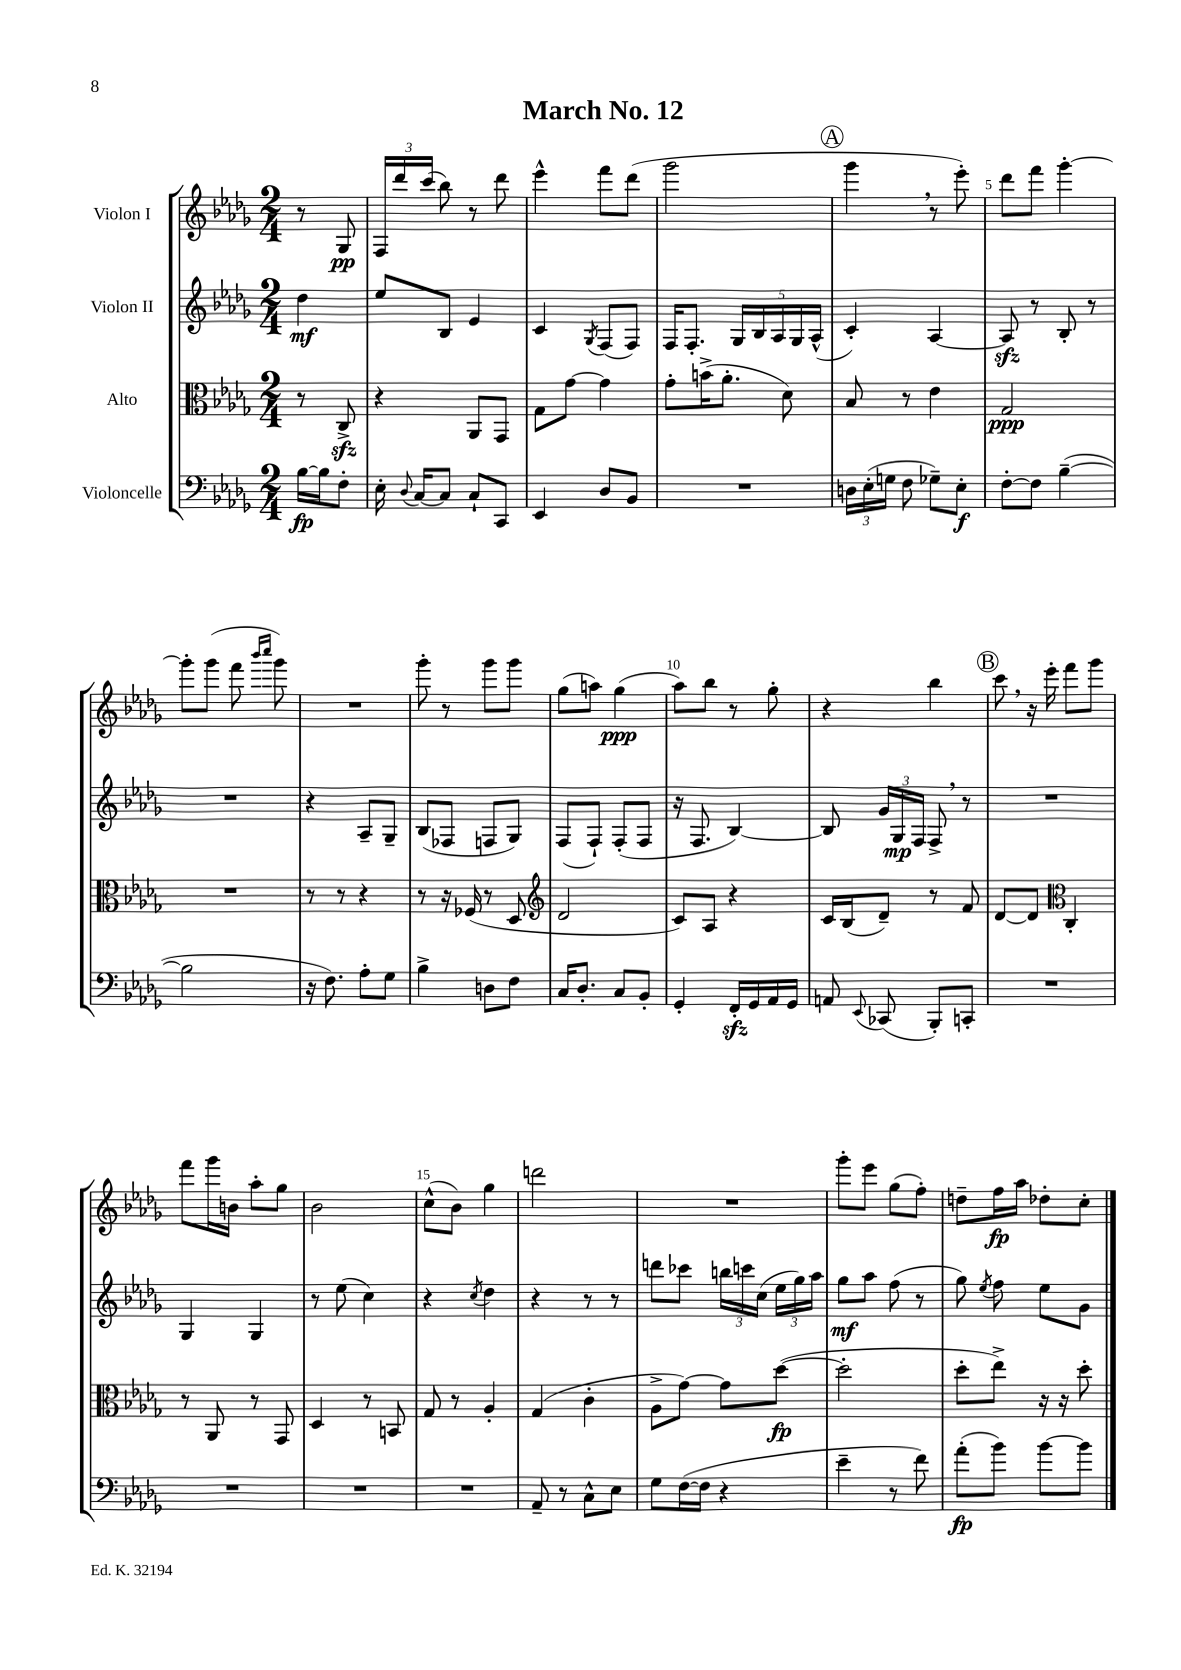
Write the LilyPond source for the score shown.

\header { title = "March No. 12" }
<<
\new StaffGroup <<
\new Staff = "s0" \with { instrumentName = "Violon I" } {
    \clef treble \key des \major \numericTimeSignature \time 2/4 \partial 4
    \autoBeamOff r8 ges8\pp |
    \tuplet 3/2 { f16[ des'''16 c'''16]( } bes''8) r8 des'''8 |
    ees'''4-^ f'''8[ des'''8]( |
    ges'''2 |
    \mark \markup { \circle "A" } ges'''4 \breathe r8 ees'''8-.) |
    des'''8[ f'''8] ges'''4~-. |
    ges'''8[-. ges'''8]( f'''8 \grace { bes'''16[ c''''16] } ges'''8) |
    R2 |
    ges'''8-. r8 ges'''8[ ges'''8] |
    ges''8[( a''8]) ges''4\ppp( |
    aes''8[) bes''8] r8 ges''8-. |
    r4 bes''4 |
    \mark \markup { \circle "B" } c'''8 \breathe r16 ees'''16-. f'''8[ ges'''8] |
    f'''8[ ges'''16 b'16] aes''8[-. ges''8] |
    bes'2 |
    c''8[-^( bes'8]) ges''4 |
    d'''2 |
    R2 |
    ges'''8[-. ees'''8] ges''8[( f''8]-.) |
    d''8[-- f''16\fp aes''16] des''8[-. c''8]-. \bar "|." |
}
\new Staff = "s1" \with { instrumentName = "Violon II" } {
    \clef treble \key des \major \numericTimeSignature \time 2/4 \partial 4
    \autoBeamOff des''4\mf |
    ees''8[ bes8] ees'4 |
    c'4 \acciaccatura { ges8 } f8[( f8]) |
    f16[ f8.]-. \tuplet 5/4 { ges16[ bes16 aes16 ges16 aes16]-^( } |
    \mark \markup { \circle "A" } c'4-.) aes4~ |
    aes8\sfz r8 bes8-. r8 |
    R2 |
    r4 aes8[-- ges8]-- |
    bes8[( fes8] f8[ ges8]) |
    f8[( f8]-!) f8[-.( f8] |
    r16 f8. bes4~) |
    bes8 \tuplet 3/2 { ges'16[ ges16\mp f16] } f8-> \breathe r8 |
    \mark \markup { \circle "B" } R2 |
    ges4 ges4 |
    r8 ees''8( c''4) |
    r4 \acciaccatura { c''8 } des''4 |
    r4 r8 r8 |
    d'''8[ ces'''8] \tuplet 3/2 { b''16[ c'''16 c''16]( } \tuplet 3/2 { ees''16[ ges''16) aes''16] } |
    ges''8[\mf aes''8] f''8( r8 |
    ges''8) \acciaccatura { ees''8 } f''8 ees''8[ ges'8] \bar "|." |
}
\new Staff = "s2" \with { instrumentName = "Alto" } {
    \clef alto \key des \major \numericTimeSignature \time 2/4 \partial 4
    \autoBeamOff r8 c8->\sfz |
    r4 aes,8[ ges,8] |
    ges8[ ges'8]~ ges'4 |
    ges'8[-. b'16->( aes'8.]-. des'8) |
    \mark \markup { \circle "A" } bes8 r8 ees'4 |
    ges2\ppp |
    R2 |
    r8 r8 r4 |
    r8 r16 fes16( r8 des8 |
    \clef treble des'2 |
    c'8[) aes8] r4 |
    c'16[ bes16( des'8]--) r8 f'8 |
    \mark \markup { \circle "B" } des'8[~ des'8] \clef alto c4-. |
    r8 aes,8 r8 ges,8 |
    des4 r8 b,8 |
    ges8 r8 aes4-. |
    ges4( c'4-. |
    aes8[-> ges'8]~) ges'8[ des''8]~\fp( |
    des''2-. |
    des''8[-. ees''8]->) r16 r16 des''8-. \bar "|." |
}
\new Staff = "s3" \with { instrumentName = "Violoncelle" } {
    \clef bass \key des \major \numericTimeSignature \time 2/4 \partial 4
    \autoBeamOff bes16[~\fp bes16 f8]-. |
    ees16-. \appoggiatura { des8 } c16[~ c8] c8[-! c,8] |
    ees,4 des8[ bes,8] |
    R2 |
    \mark \markup { \circle "A" } \tuplet 3/2 { d16[ ees16-.( g16] } f8 ges8[--) ees8]-.\f |
    f8[~-. f8] bes4~--( |
    bes2 |
    r16 f8.) aes8[-. ges8] |
    bes4-> d8[ f8] |
    c16[ des8.]-. c8[ bes,8]-. |
    ges,4-. f,16[-.\sfz ges,16 aes,16 ges,16] |
    a,8 \appoggiatura { ees,8 } ces,8( bes,,8[-.) c,8]-. |
    \mark \markup { \circle "B" } R2 |
    R2 |
    R2 |
    R2 |
    aes,8-- r8 c8[-^ ees8] |
    ges8[ f16~( f16] r4 |
    ees'4-- r8 f'8) |
    aes'8[-.\fp( bes'8]) bes'8[~ bes'8] \bar "|." |
}
>>
>>
\layout { \context { \Score \override BarNumber.break-visibility = ##(#f #t #t) barNumberVisibility = #(every-nth-bar-number-visible 5) } }
